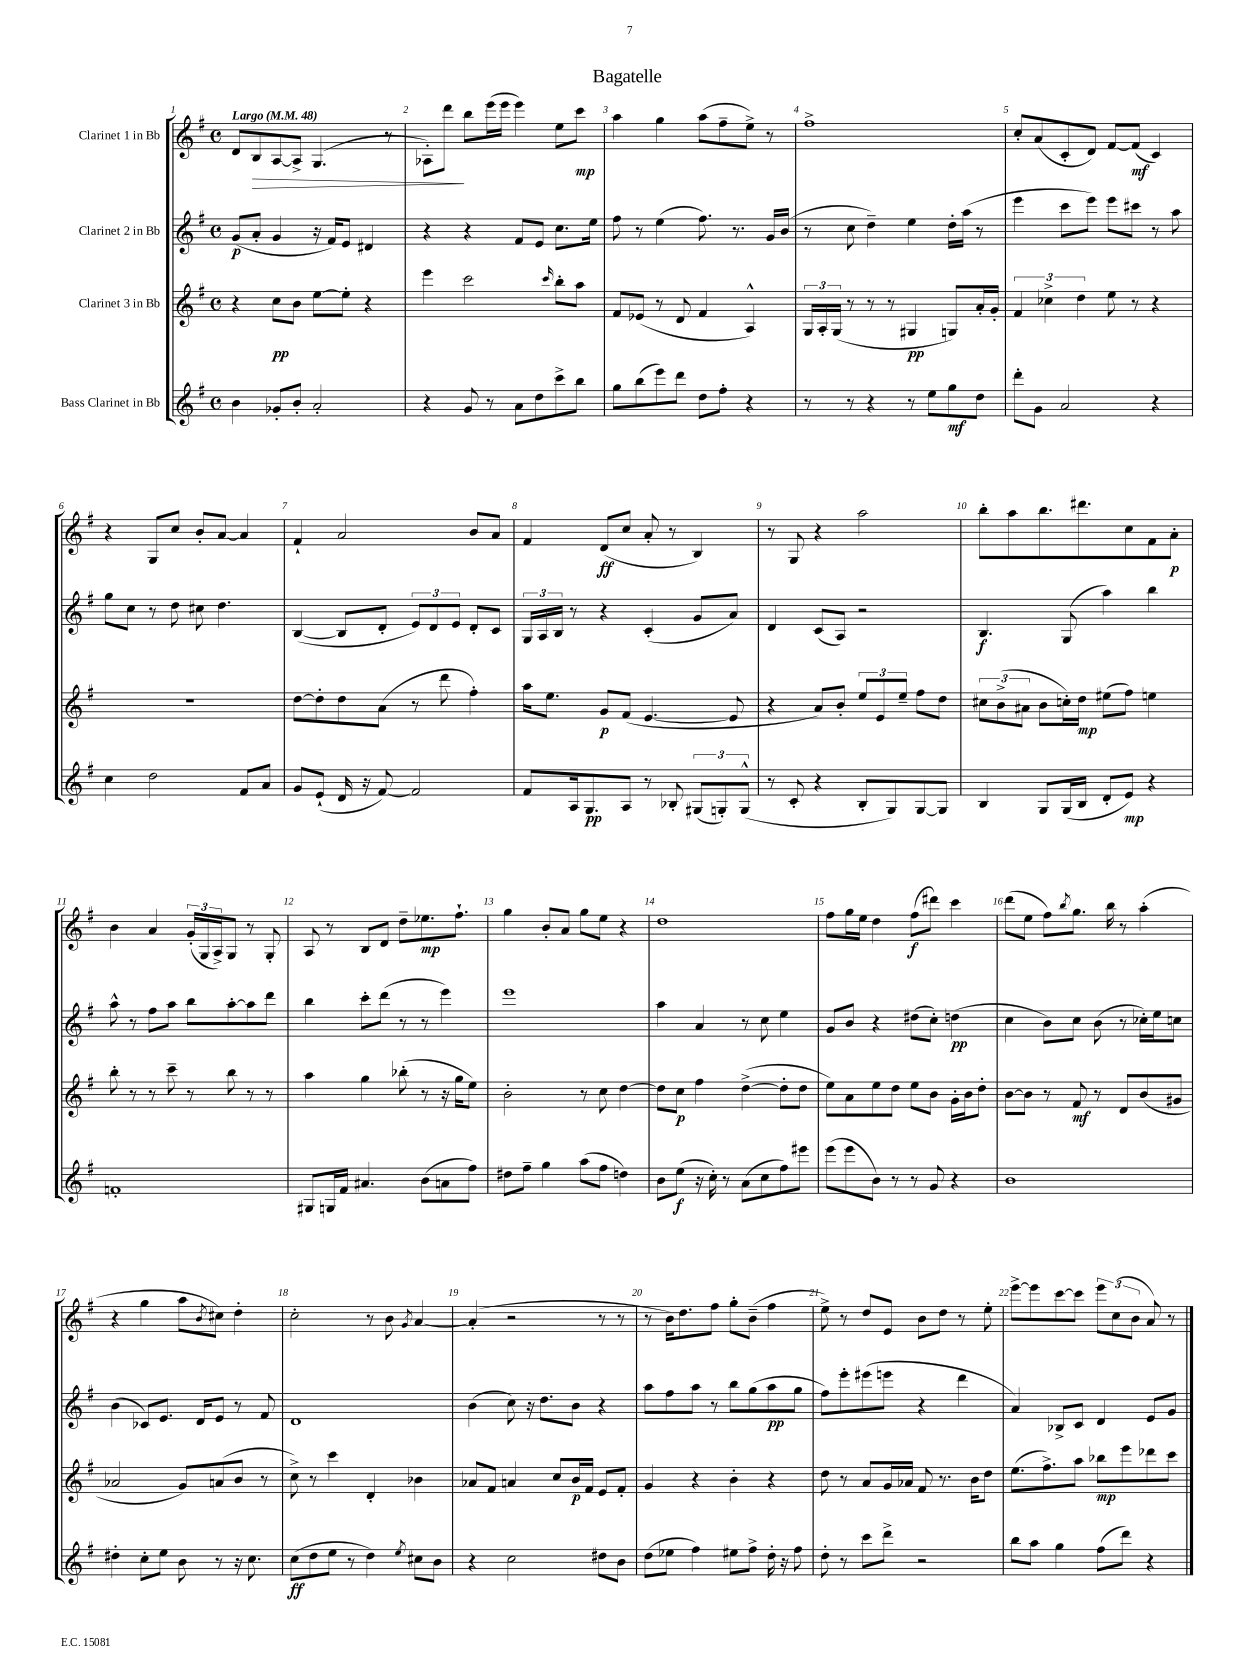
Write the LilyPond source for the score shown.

\header { title = "Bagatelle" }
<<
\new StaffGroup <<
\new Staff = "s0" \with { instrumentName = "Clarinet 1 in Bb" } {
    \clef treble \key g \major \defaultTimeSignature \time 4/4 \tempo "Largo" 4 = 48
    d'8 b8\> a8~ a8-> g4.( r8 |
    aes8-.) d'''8\! b''8 e'''16( e'''16 e'''4) e''8 c'''8\mp |
    a''4 g''4 a''8( fis''8-- e''8->) r8 |
    fis''1-> |
    c''8-. a'8( c'8-. d'8) fis'8~ fis'8\mf( c'4) |
    r4 g8 c''8 b'8-. a'8~ a'4 |
    fis'4-! a'2 b'8 a'8 |
    fis'4 d'8\ff( c''8 a'8-. r8 b4) |
    r8 g8 r4 a''2 |
    b''8-. a''8 b''8. dis'''8. c''8 fis'8 a'8-.\p |
    b'4 a'4 \tuplet 3/2 { g'16-.( g16 a16->) } g8 r8 g8-. |
    a8 r8 b8 d'8 d''8-- ees''8.\mp fis''8.-! |
    g''4 b'8-. a'8 g''8 e''8 r4 |
    d''1 |
    fis''8 g''16 e''16 d''4 fis''8\f( dis'''8) c'''4 |
    d'''8( e''8 fis''8) \acciaccatura { b''8 } g''8. b''16 r8 a''4-.( |
    r4 g''4 a''8 \acciaccatura { b'8 } cis''8) d''4-. |
    c''2-. r8 b'8 \acciaccatura { g'8 } a'4~ |
    a'4-.( r2 r8 r8 |
    r8 b'16) d''8. fis''8 g''8-. b'8--( fis''4 |
    e''8->) r8 d''8 e'8 b'8 d''8 r8 e''8-. |
    e'''8~-> e'''8 c'''8~ c'''8 \tuplet 3/2 { e'''8 c''8( b'8 } a'8) r8 \bar "|." |
}
\new Staff = "s1" \with { instrumentName = "Clarinet 2 in Bb" } {
    \clef treble \key g \major \defaultTimeSignature \time 4/4
    g'8\p( a'8-. g'4 r16 fis'16) e'8 dis'4 |
    r4 r4 fis'8 e'8 c''8. e''16 |
    fis''8 r8 e''4( fis''8.) r8. g'16 b'16( |
    r8 c''8 d''4--) e''4 d''16-. a''16( r8 |
    e'''4 c'''8 e'''8) e'''8 cis'''8 r8 a''8 |
    g''8 c''8 r8 d''8 cis''8 d''4. |
    b4~( b8 d'8-. \tuplet 3/2 { e'8) d'8 e'8 } d'8-. c'8 |
    \tuplet 3/2 { g16 a16 b16 } r8 r4 c'4-.( g'8 a'8) |
    d'4 c'8( a8) r2 |
    b4.\f g8( a''4) b''4 |
    a''8-^ r8 fis''8 a''8 b''8 a''8~-. a''8 d'''8 |
    b''4 c'''8-. d'''8( r8 r8 e'''4) |
    e'''1 |
    a''4 a'4 r8 c''8 e''4 |
    g'8 b'8 r4 dis''8( c''8-.) d''4\pp( |
    c''4 b'8) c''8 b'8( r8 ces''16-.) e''16 c''8 |
    b'4( ces'8) e'8. d'16 e'8 r8 fis'8 |
    d'1 |
    b'4( c''8) r16 d''8. b'8 r4 |
    a''8 fis''8 a''8 r8 b''8 g''8( a''8\pp g''8 |
    fis''8) e'''8-. eis'''8( e'''8 r4 d'''4 |
    a'4) bes8-> c'8 d'4 e'8 g'8 \bar "|." |
}
\new Staff = "s2" \with { instrumentName = "Clarinet 3 in Bb" } {
    \clef treble \key g \major \defaultTimeSignature \time 4/4
    r4 c''8\pp b'8 e''8~ e''8-. r4 |
    e'''4 c'''2 \grace { c'''16 } b''8-. a''8 |
    fis'8 ees'8( r8 d'8 fis'4 a4-^) |
    \tuplet 3/2 { g16 a16-. g16( } r8 r8 r8 gis4\pp g8) a'16-. g'16-. |
    \tuplet 3/2 { fis'4 ces''4-> d''4 } e''8 r8 r4 |
    r1 |
    d''8~ d''8-. d''8 a'8( r8 d'''8 fis''4-.) |
    a''16 e''8. g'8\p fis'8( e'4.~ e'8 |
    r4 a'8) b'8-. \tuplet 3/2 { e''8 e'8 e''8-- } fis''8 d''8 |
    \tuplet 3/2 { cis''8 b'8->( ais'8 } b'8 c''16-.) d''16\mp eis''8( fis''8) e''4 |
    b''8-. r8 r8 c'''8-- r8 b''8 r8 r8 |
    a''4 g''4 bes''8-.( r8 r16 g''16 e''8) |
    b'2-. r8 c''8 d''4~ |
    d''8 c''8\p fis''4 d''4~->( d''8-. d''8 |
    e''8) a'8 e''8 d''8 e''8 b'8 g'16-. b'16 d''8-. |
    b'8~ b'8 r8 fis'8\mf r8 d'8 b'8( gis'8 |
    aes'2 g'8) a'8( b'8 r8 |
    c''8->) r8 c'''4 d'4-. bes'4 |
    aes'8 fis'8 a'4 c''8 b'16\p fis'16 e'8 fis'8-. |
    g'4 r4 b'4-. r4 |
    d''8 r8 a'8 g'16 aes'16 fis'8 r8. b'16 d''8 |
    e''8.( fis''8.->) a''8 bes''8\mp e'''8 des'''8 c'''8 \bar "|." |
}
\new Staff = "s3" \with { instrumentName = "Bass Clarinet in Bb" } {
    \clef treble \key g \major \defaultTimeSignature \time 4/4
    b'4 ges'8-. b'8-. a'2-. |
    r4 g'8 r8 a'8 d''8 c'''8-> b''8 |
    g''8 b''8( e'''8) d'''8 d''8 fis''8-. r4 |
    r8 r8 r4 r8 e''8 g''8\mf d''8 |
    d'''8-. g'8 a'2 r4 |
    c''4 d''2 fis'8 a'8 |
    g'8 e'8-!( d'16 r16 fis'8~) fis'2 |
    fis'8 a16 g8.\pp a8 r8 bes8-. \tuplet 3/2 { gis8( g8-.) g8-^( } |
    r8 c'8-. r4 b8-. g8) g8~ g8 |
    b4 g8 g16( b16 d'8-. e'8\mp) r4 |
    f'1-. |
    gis8 g16 fis'16 ais'4. b'8( a'8 fis''8) |
    dis''8 fis''8-- g''4 a''8( fis''8 d''4) |
    b'8 e''8\f( r16 c''16-.) r8 a'8( c''8 fis''8) eis'''8 |
    e'''8( e'''8 b'8) r8 r8 g'8 r4 |
    b'1 |
    dis''4-. c''8-. e''8 b'8 r8 r16 c''8. |
    c''8\ff( d''8 e''8 r8 d''4) \acciaccatura { e''8 } cis''8 b'8 |
    r4 c''2 dis''8 b'8 |
    d''8( ees''8 fis''4) eis''8 fis''8-> d''16-. r16 fis''8 |
    d''8-. r8 c'''8 d'''8-> r2 |
    b''8 a''8 g''4 fis''8( d'''8) r4 \bar "|." |
}
>>
>>
\layout { \context { \Score \override BarNumber.break-visibility = ##(#f #t #t) barNumberVisibility = #all-bar-numbers-visible } }
